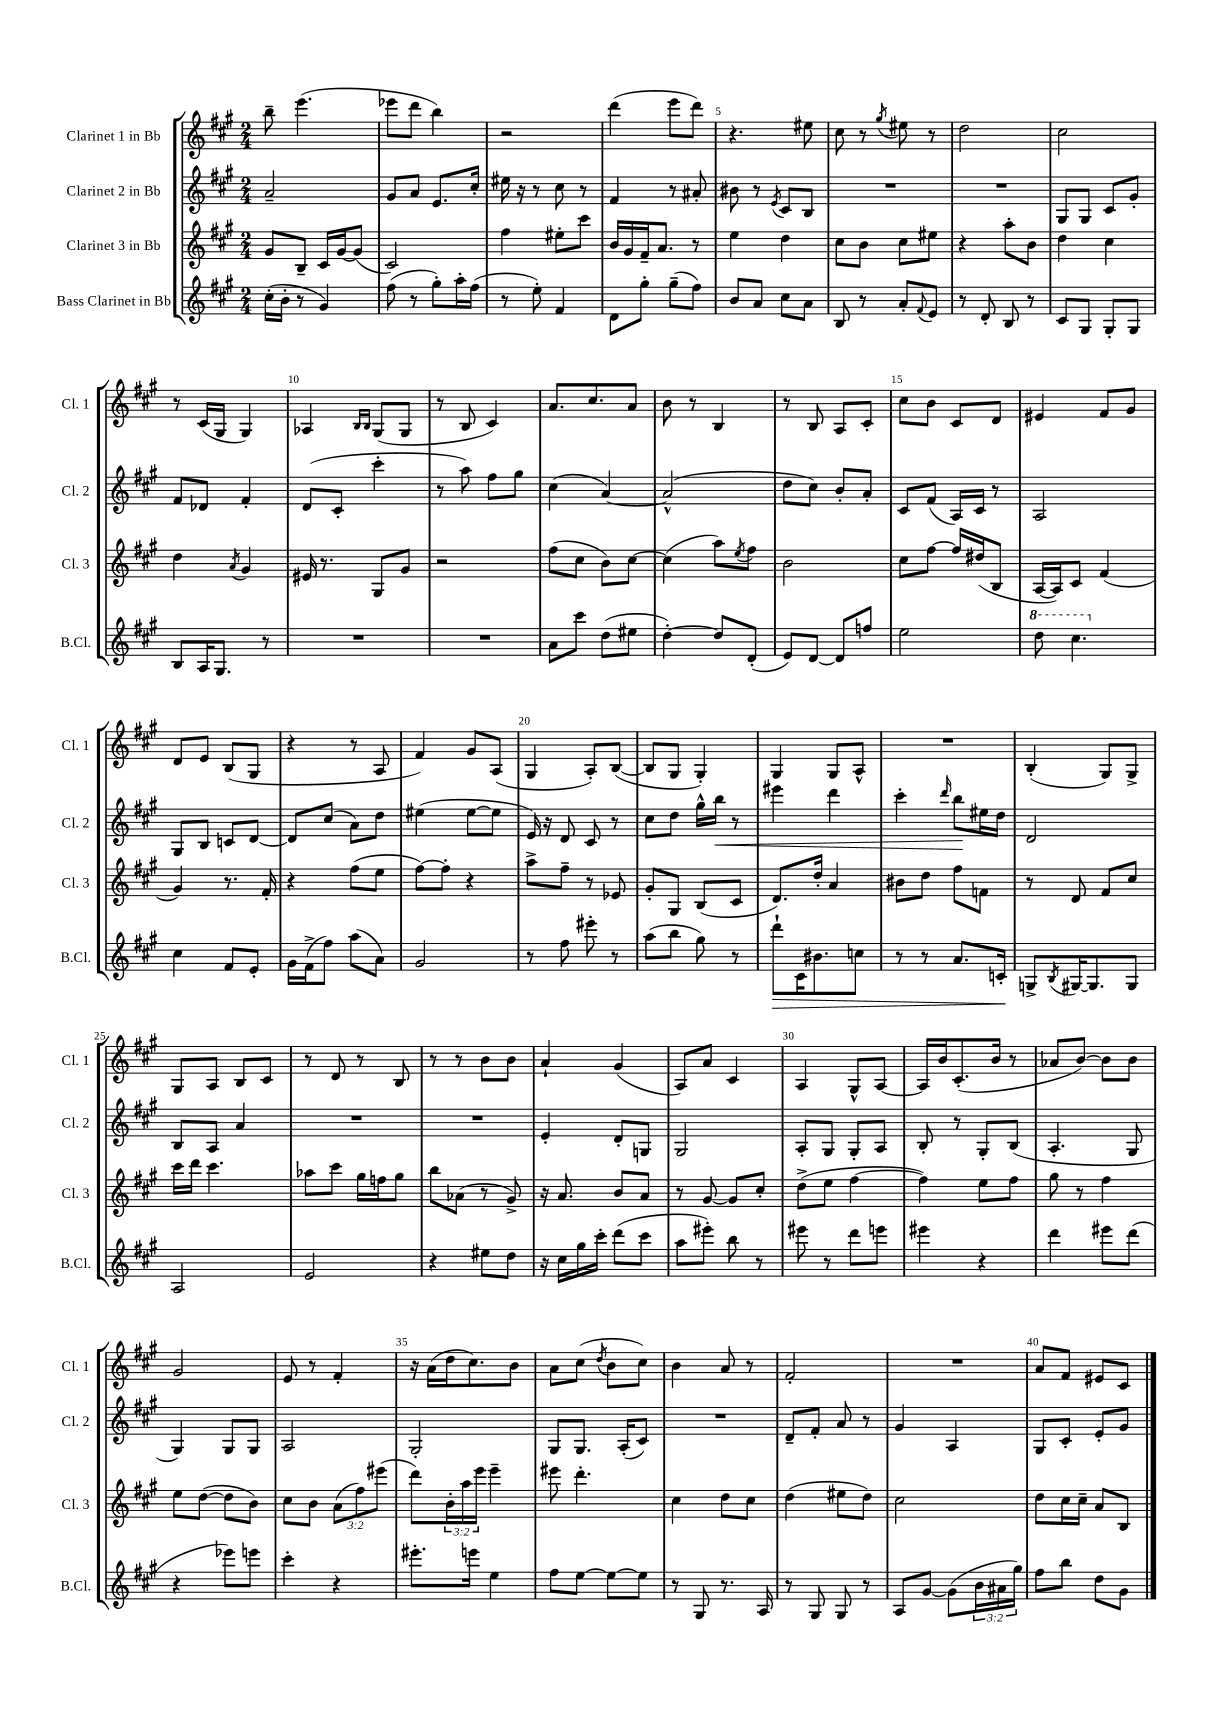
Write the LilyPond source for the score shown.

<<
\new StaffGroup <<
\new Staff = "s0" \with { instrumentName = "Clarinet 1 in Bb" shortInstrumentName = "Cl. 1" } {
    \clef treble \key a \major \numericTimeSignature \time 2/4
    b''8-- e'''4.( |
    ees'''8 d'''8 b''4) |
    r2 |
    d'''4( e'''8 d'''8) |
    r4. eis''8 |
    cis''8 r8 \acciaccatura { gis''8 } eis''8 r8 |
    d''2 |
    cis''2 |
    r8 cis'16( gis16 gis4) |
    aes4 \grace { b16 b16 } gis8( gis8 |
    r8 b8 cis'4) |
    a'8. cis''8. a'8 |
    b'8 r8 b4 |
    r8 b8 a8 cis'8-. |
    cis''8 b'8 cis'8 d'8 |
    eis'4 fis'8 gis'8 |
    d'8 e'8 b8( gis8 |
    r4 r8 a8 |
    fis'4) gis'8 a8( |
    gis4 a8-.) b8~( |
    b8 gis8 gis4-.) |
    gis4 gis8 a8-^ |
    R2 |
    b4-.( gis8) gis8-> |
    gis8 a8 b8 cis'8 |
    r8 d'8 r8 b8 |
    r8 r8 b'8 b'8 |
    a'4-! gis'4( |
    a8) a'8 cis'4 |
    a4 gis8-^ a8~ |
    a16 b'16 cis'8.-.( b'16 r8 |
    aes'8 b'8~) b'8 b'8 |
    gis'2 |
    e'8 r8 fis'4-. |
    r16 a'16( d''16 cis''8.) b'8 |
    a'8 cis''8( \acciaccatura { d''8 } b'8 cis''8) |
    b'4 a'8 r8 |
    fis'2-. |
    R2 |
    a'8 fis'8 eis'8 cis'8 \bar "|." |
}
\new Staff = "s1" \with { instrumentName = "Clarinet 2 in Bb" shortInstrumentName = "Cl. 2" } {
    \clef treble \key a \major \numericTimeSignature \time 2/4
    a'2-- |
    gis'8 a'8 e'8. cis''16-. |
    eis''16 r16 r8 cis''8 r8 |
    fis'4 r8 ais'8-. |
    bis'8 r8 \acciaccatura { e'8 } cis'8 b8 |
    R2 |
    R2 |
    gis8 gis8 cis'8 gis'8-. |
    fis'8 des'8 fis'4-. |
    d'8( cis'8-. cis'''4-. |
    r8 a''8) fis''8 gis''8 |
    cis''4( a'4~) |
    a'2-^( |
    d''8 cis''8) b'8-. a'8-. |
    cis'8 fis'8( a16) cis'16 r8 |
    a2 |
    gis8 b8 c'8 d'8~ |
    d'8 cis''8( a'8) d''8 |
    eis''4( eis''8~ eis''8 |
    e'16) r16 d'8 cis'8 r8 |
    cis''8 d''8 gis''16-^ b''16\< r8 |
    eis'''4 d'''4 |
    cis'''4-. \grace { d'''16 } b''8\! eis''16 d''16 |
    d'2 |
    b8 a8 a'4 |
    R2 |
    R2 |
    e'4-. d'8-. g8 |
    gis2 |
    a8-. gis8 gis8-. a8 |
    b8-. r8 gis8-. b8( |
    a4.-. gis8 |
    gis4) gis8 gis8 |
    a2 |
    gis2-. |
    gis8 gis8. a16-.( cis'8) |
    R2 |
    d'8-- fis'8-. a'8 r8 |
    gis'4 a4 |
    gis8 cis'8-. e'8-. gis'8 \bar "|." |
}
\new Staff = "s2" \with { instrumentName = "Clarinet 3 in Bb" shortInstrumentName = "Cl. 3" } {
    \clef treble \key a \major \numericTimeSignature \time 2/4 \override Staff.TupletNumber.text = #tuplet-number::calc-fraction-text
    gis'8 b8-- cis'16 gis'16~ gis'8( |
    cis'2) |
    fis''4 eis''8-. cis'''8 |
    b'16 gis'16 fis'16-- a'8. r8 |
    e''4 d''4 |
    cis''8 b'8 cis''8 eis''8 |
    r4 a''8-. b'8 |
    d''4 cis''4 |
    d''4 \acciaccatura { a'8 } gis'4 |
    eis'16 r8. gis8 gis'8 |
    r2 |
    fis''8( cis''8 b'8) cis''8~ |
    cis''4( a''8) \acciaccatura { e''8 } fis''8 |
    b'2 |
    cis''8 fis''8~ fis''16 dis''16( b8 |
    a16~ a16) cis'8 fis'4( |
    gis'4) r8. fis'16-. |
    r4 fis''8( e''8 |
    fis''8~) fis''8-. r4 |
    a''8-> fis''8-- r8 ees'8 |
    gis'8-. gis8 b8( cis'8 |
    d'8.) d''16-. a'4 |
    bis'8 d''8 fis''8 f'8 |
    r8 d'8 fis'8 cis''8 |
    cis'''16 d'''16 cis'''4. |
    aes''8 cis'''8 gis''16 f''16 gis''8 |
    b''8 aes'8( r8 gis'8->) |
    r16 a'8. b'8 a'8 |
    r8 gis'8~ gis'8 cis''8-. |
    d''8->( e''8 fis''4~ |
    fis''4) e''8 fis''8 |
    gis''8 r8 fis''4 |
    e''8 d''8~( d''8 b'8) |
    cis''8 b'8 \tuplet 3/2 { a'8( fis''8) eis'''8( } |
    d'''8) \tuplet 3/2 { b'16-. a''16 e'''16 } e'''4-- |
    eis'''8 d'''4.-. |
    cis''4 d''8 cis''8 |
    d''4( eis''8 d''8) |
    cis''2 |
    d''8 cis''16 cis''16-- a'8 b8 \bar "|." |
}
\new Staff = "s3" \with { instrumentName = "Bass Clarinet in Bb" shortInstrumentName = "B.Cl." } {
    \clef treble \key a \major \numericTimeSignature \time 2/4 \override Staff.TupletNumber.text = #tuplet-number::calc-fraction-text
    cis''16-.( b'16-. r8 gis'4) |
    fis''8( r8 gis''8-.) a''16-. fis''16( |
    r8 e''8-.) fis'4 |
    d'8 gis''8-. gis''8--( fis''8) |
    b'8 a'8 cis''8 a'8 |
    b8 r8 a'8-. \appoggiatura { fis'8 } e'8 |
    r8 d'8-. b8 r8 |
    cis'8 gis8 gis8-. gis8 |
    b8 a16 gis8. r8 |
    R2 |
    R2 |
    a'8 cis'''8 d''8( eis''8 |
    d''4~-.) d''8 d'8-.( |
    e'8) d'8~ d'8 f''8 |
    e''2 |
    \ottava #1 d'''8 cis'''4. \ottava #0 |
    cis''4 fis'8 e'8-. |
    gis'16 fis'16->( fis''8) a''8( a'8) |
    gis'2 |
    r8 fis''8 eis'''8-. r8 |
    a''8( b''8 gis''8) r8 |
    d'''8-!\> cis'16 bis'8. c''8 |
    r8 r8 a'8. c'16-.\! |
    g8-> \acciaccatura { b8 } gis16~ gis8. gis8 |
    a2 |
    e'2 |
    r4 eis''8 d''8 |
    r16 cis''16 gis''16 cis'''16-. d'''8( cis'''8 |
    a''8 eis'''8-.) b''8 r8 |
    eis'''8 r8 d'''8 e'''8 |
    eis'''4 r4 |
    d'''4 eis'''8 d'''8( |
    r4 ees'''8) e'''8 |
    cis'''4-. r4 |
    eis'''8.-. e'''16 e''4 |
    fis''8 e''8~ e''8~ e''8 |
    r8 gis8 r8. a16 |
    r8 gis8 gis8 r8 |
    a8 gis'8~ gis'8( \tuplet 3/2 { b'16 ais'16 gis''16) } |
    fis''8 b''8 d''8 gis'8 \bar "|." |
}
>>
>>
\layout { \context { \Score \override BarNumber.break-visibility = ##(#f #t #t) barNumberVisibility = #(every-nth-bar-number-visible 5) } }
